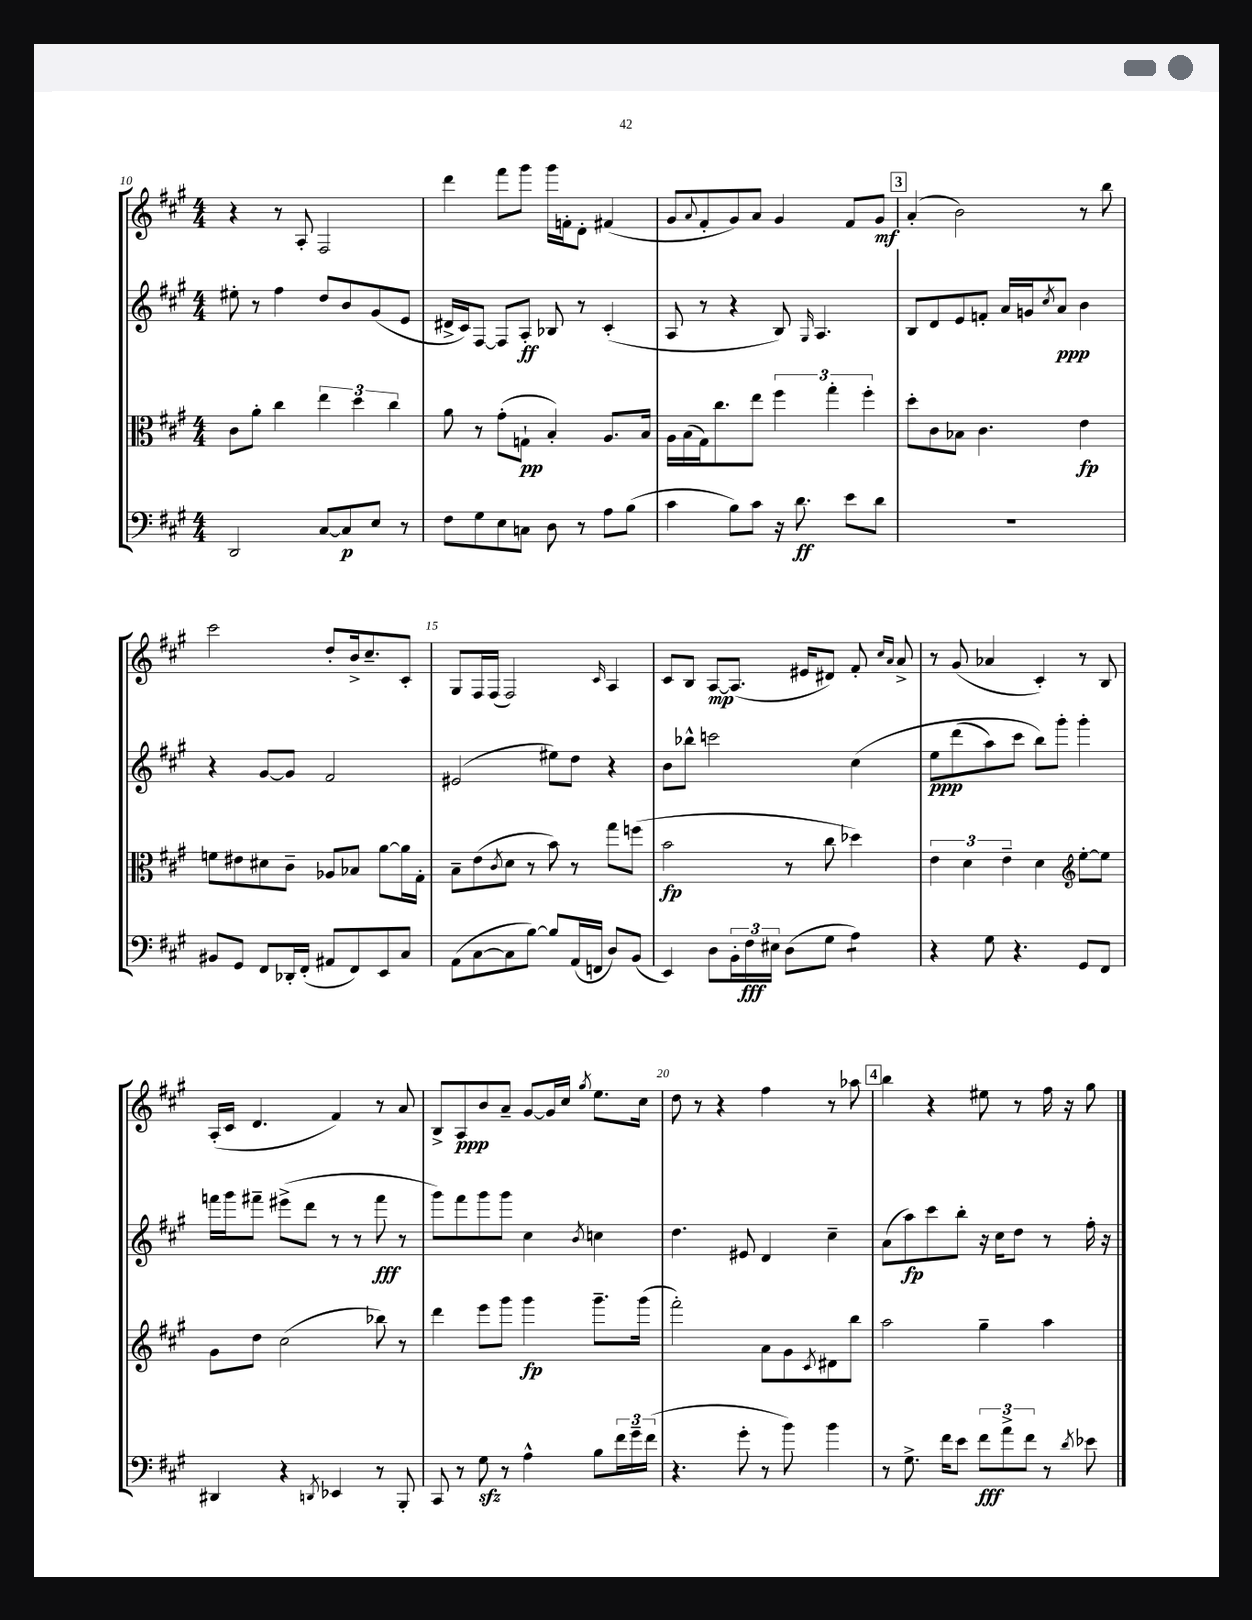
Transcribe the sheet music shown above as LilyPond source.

<<
\new StaffGroup <<
\new Staff = "s0" {
    \clef treble \key a \major \numericTimeSignature \time 4/4
    r4 r8 a8-. fis2 |
    d'''4 fis'''8 gis'''8 gis'''16 f'16-. d'8-. fis'4( |
    gis'8 \appoggiatura { a'8 } fis'8-. gis'8) a'8 gis'4 fis'8 gis'8\mf |
    \mark \markup { \box "3" } a'4-.( b'2) r8 b''8 |
    cis'''2 d''8-. b'16-> cis''8.-- cis'8-. |
    gis8 fis16 fis16( fis2) \grace { cis'16 } a4 |
    cis'8 b8 a8~\mp a8.( eis'16 dis'8) fis'8-. \grace { cis''16 a'16 } a'8-> |
    r8 gis'8( aes'4 cis'4-.) r8 b8 |
    a16-.( cis'16 d'4. fis'4) r8 a'8 |
    b8-> a8\ppp b'8 a'8-- gis'8~ gis'16 cis''16 \acciaccatura { gis''8 } e''8. cis''16 |
    d''8 r8 r4 fis''4 r8 aes''8 |
    \mark \markup { \box "4" } b''4 r4 eis''8 r8 fis''16 r16 gis''8 \bar "|." |
}
\new Staff = "s1" {
    \clef treble \key a \major \numericTimeSignature \time 4/4
    eis''8-. r8 fis''4 d''8 b'8 gis'8( e'8 |
    dis'16-> cis'16) fis8~ fis8 a8-.\ff bes8 r8 cis'4-.( |
    a8 r8 r4 b8) \grace { gis16 } a4. |
    \mark \markup { \box "3" } b8 d'8 e'8 f'8-. a'16 g'16 \acciaccatura { cis''8 } a'8\ppp b'4 |
    r4 gis'8~ gis'8 fis'2 |
    eis'2( eis''8) d''8 r4 |
    b'8 bes''8-^ c'''2 cis''4\( |
    e''8\ppp d'''8( a''8) cis'''8 b''8\) gis'''8-. gis'''4-. |
    f'''16 gis'''16 fis'''8-- eis'''8->( d'''8 r8 r8 fis'''8\fff r8 |
    gis'''8) fis'''8 gis'''8 gis'''8 cis''4 \acciaccatura { b'8 } c''4 |
    d''4. eis'8 d'4 cis''4-- |
    \mark \markup { \box "4" } a'8( a''8\fp) cis'''8 b''8-. r16 cis''16 d''8 r8 fis''16-. r16 \bar "|." |
}
\new Staff = "s2" {
    \clef alto \key a \major \numericTimeSignature \time 4/4
    cis'8 a'8-. cis''4 \tuplet 3/2 { e''4 d''4 cis''4 } |
    a'8 r8 gis'8-.( g8-!\pp b4-.) a8. b16 |
    a16 b16( gis16) cis''8. e''8 \tuplet 3/2 { fis''4 gis''4-. fis''4-. } |
    \mark \markup { \box "3" } d''8-. cis'8 bes8 cis'4. e'4\fp |
    f'8 eis'8 dis'8 cis'8-- aes8 bes8 a'8~ a'16 gis16-. |
    b8-- e'8( \acciaccatura { cis'8 } d'8 r8 b'8) r8 gis''8 f''8( |
    b'2\fp r8 cis''8 des''4) |
    \tuplet 3/2 { e'4 d'4 e'4-- } d'4 \clef treble e''8~-. e''8 |
    gis'8 d''8 cis''2( bes''8) r8 |
    d'''4 e'''8 gis'''8 gis'''4\fp gis'''8.-- gis'''16( |
    fis'''2-.) a'8 gis'8 \acciaccatura { cis'8 } dis'8 b''8 |
    \mark \markup { \box "4" } a''2 gis''4-- a''4 \bar "|." |
}
\new Staff = "s3" {
    \clef bass \key a \major \numericTimeSignature \time 4/4
    d,2 cis8~ cis8\p e8 r8 |
    fis8 gis8 e8 c8 d8 r8 a8 b8( |
    cis'4 b8) cis'8 r16 d'8.\ff e'8 d'8 |
    \mark \markup { \box "3" } R1 |
    bis,8 gis,8 fis,8 des,16-. fis,16-.( ais,8 fis,8) e,8 cis8 |
    a,8( cis8~ cis8 b8~) b8 a,16( f,16 d8) b,8( |
    e,4) d8 \tuplet 3/2 { b,16-. fis16\fff eis16 } d8( gis8 a4:8) |
    r4 gis8 r4. gis,8 fis,8 |
    dis,4 r4 \acciaccatura { d,8 } ees,4 r8 b,,8-. |
    cis,8 r8 gis8\sfz r8 a4-^ b8 \tuplet 3/2 { fis'16 gis'16-- fis'16( } |
    r4. gis'8-. r8 b'8) b'4 |
    \mark \markup { \box "4" } r8 gis8.-> fis'16 e'8 \tuplet 3/2 { fis'8\fff a'8-> fis'8 } r8 \acciaccatura { d'8 } ees'8 \bar "|." |
}
>>
>>
\layout { \context { \Score currentBarNumber = #10 \override BarNumber.break-visibility = ##(#f #t #t) barNumberVisibility = #(every-nth-bar-number-visible 5) } }
